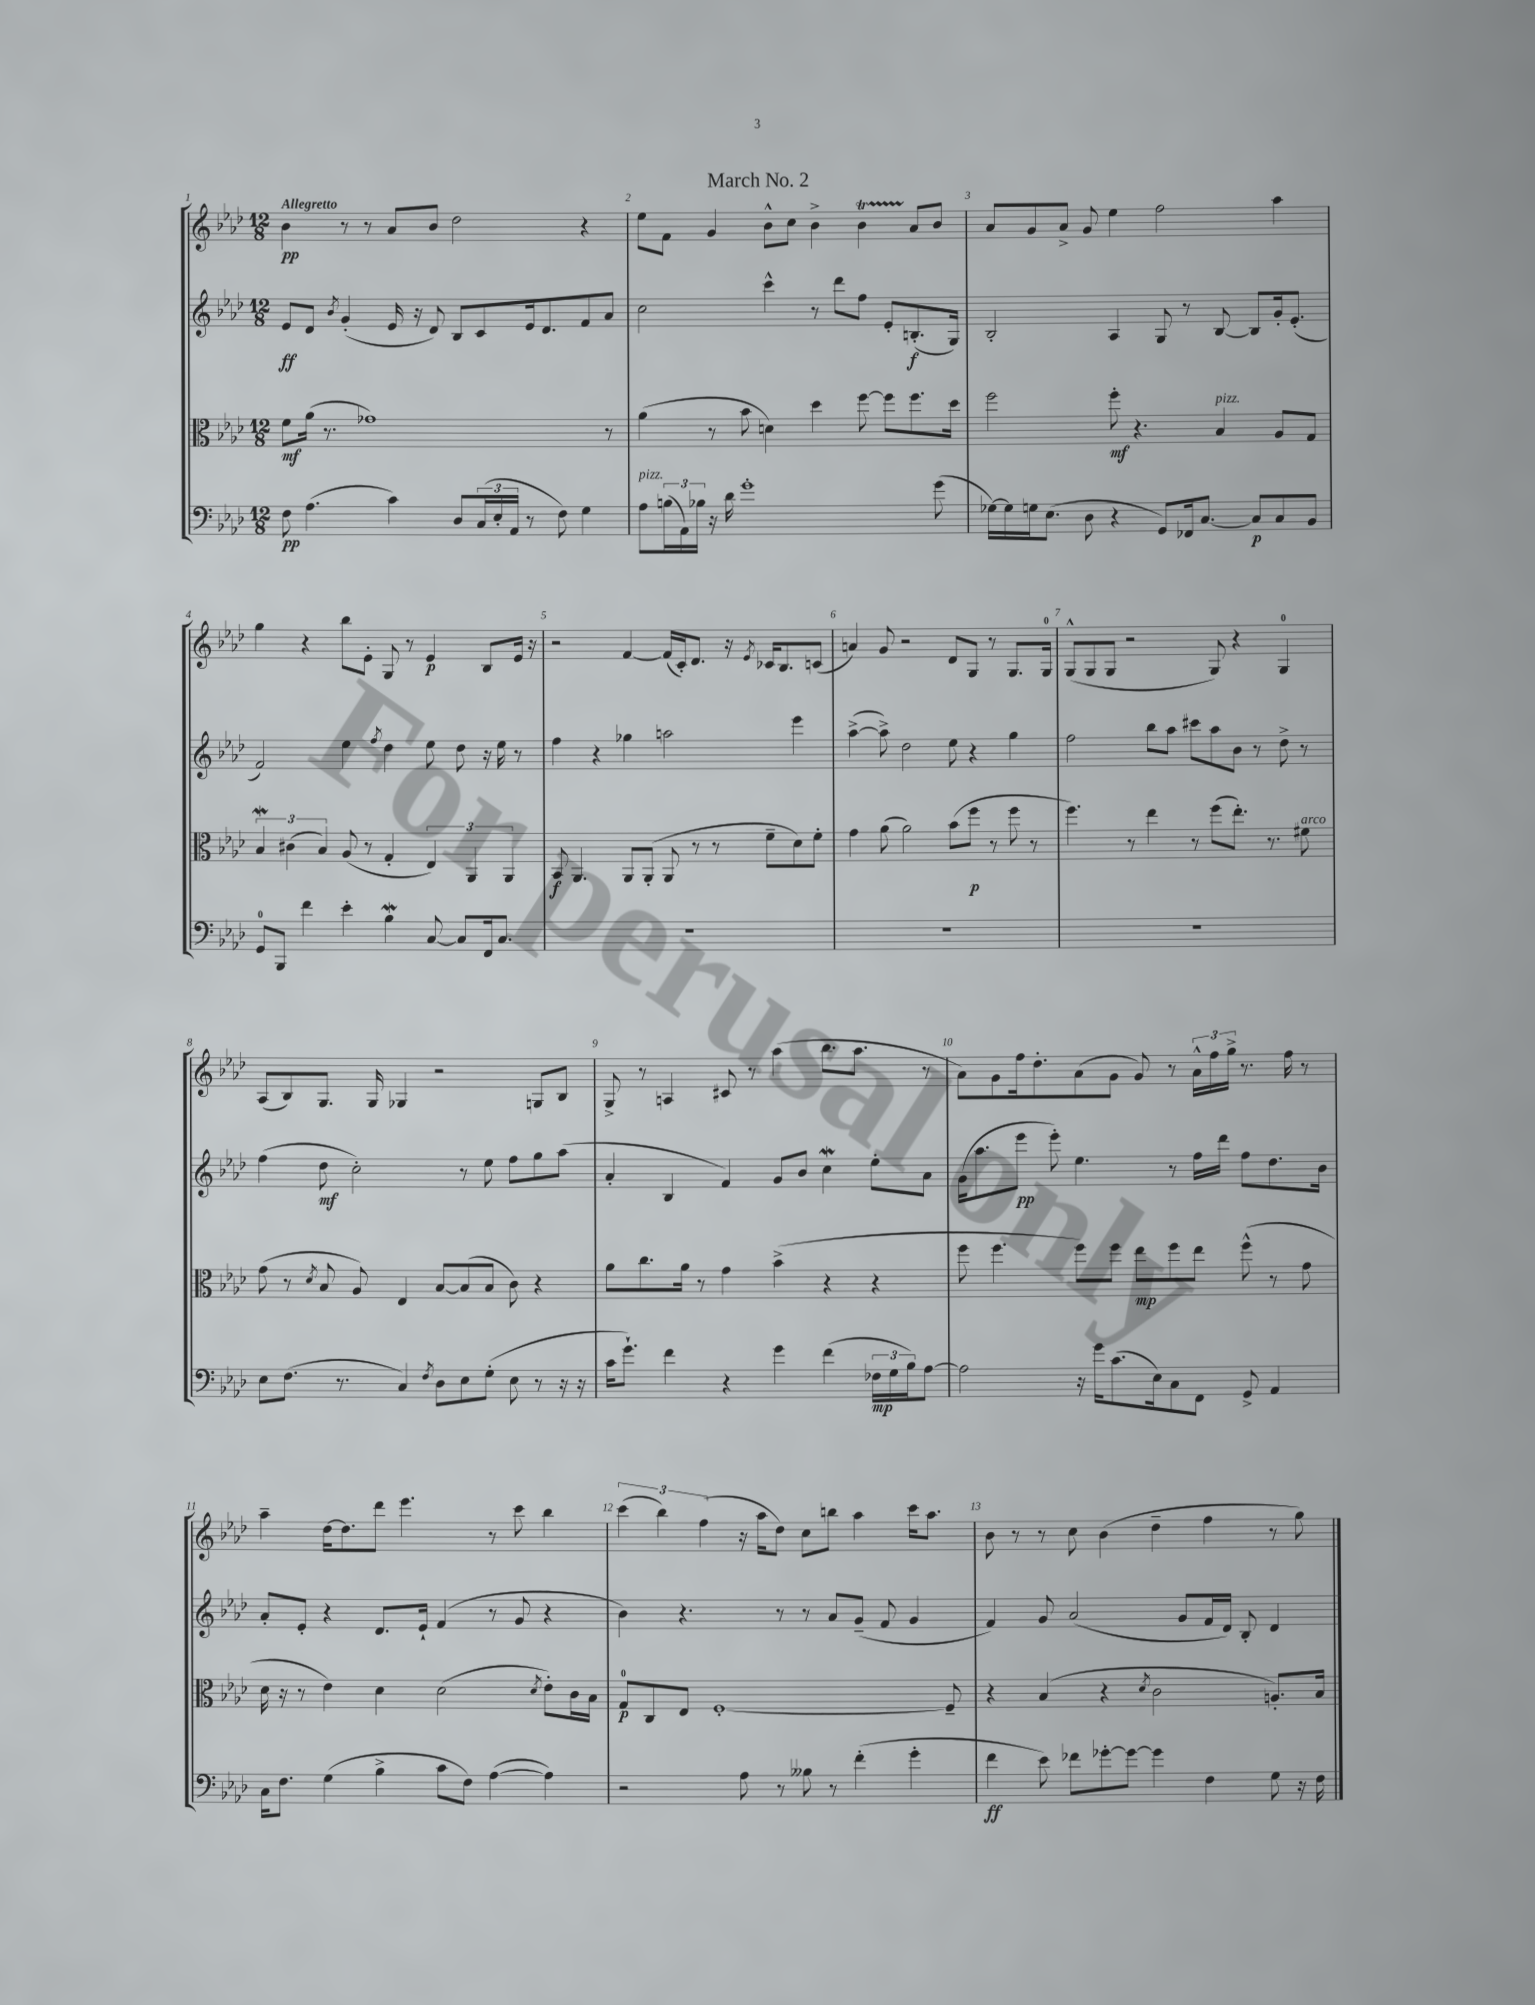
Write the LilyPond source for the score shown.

\header { title = "March No. 2" }
<<
\new StaffGroup <<
\new Staff = "s0" {
    \clef treble \key aes \major \numericTimeSignature \time 12/8 \tempo "Allegretto"
    bes'4\pp r8 r8 aes'8 bes'8 des''2 r4 |
    ees''8 f'8 g'4 bes'8-^ c''8 bes'4-> bes'4\startTrillSpan aes'8\stopTrillSpan bes'8 |
    aes'8 g'8 aes'8-> g'8 ees''4 f''2 aes''4 |
    g''4 r4 bes''8 ees'8-. g8 r8 ees'4\p bes8 ees'16 r16 |
    r2 f'4~ f'16( c'16-.) des'8. r16 \acciaccatura { ees'8 } ces'16 bes8. c'8( |
    a'4) g'8 r2 des'8 g8 r8 g8. g16-0 |
    g8-^( g8 g8 r2 g8) r4 g4-0 |
    aes8( bes8) g8. g16 ges4 r2 g8 bes8 |
    g8-> r8 a4 cis'8 r8 aes''4( bes''8. aes''8. r8 |
    aes'8) g'8 f''16 des''8.-. aes'8( g'8 g'8) r8 \tuplet 3/2 { aes'16-^ f''16 g''16-> } r8. f''16 r8 |
    aes''4-- des''16~ des''8. des'''8 ees'''4. r8 c'''8 bes''4 |
    \tuplet 3/2 { c'''4( bes''4) f''4( } r16 aes''16 des''8) c''8 b''8 aes''4 c'''16 aes''8. |
    bes'8 r8 r8 c''8 bes'4( des''4-- f''4 r8 g''8) \bar "|." |
}
\new Staff = "s1" {
    \clef treble \key aes \major \numericTimeSignature \time 12/8
    ees'8\ff des'8 \acciaccatura { bes'8 } g'4-.( ees'16 r16 des'8) bes8 c'8 ees'16 des'8. f'8 aes'8 |
    c''2 c'''4-^ r8 des'''8 f''8 ees'8-. b8.-.\f( g16) |
    bes2-. aes4 g8 r8 bes8~ bes8 g'16-. ees'8.-.( |
    f'2) ees''4 \acciaccatura { f''8 } des''4 ees''8 des''8 r16 ees''16 r8 |
    f''4 r4 ges''4 a''2 ees'''4 |
    aes''4~->( aes''8->) des''2 ees''8 r4 g''4 |
    f''2 bes''8 aes''8 cis'''8 aes''8 bes'8 r8 des''8-> r8 |
    f''4( des''8\mf c''2-.) r8 ees''8 f''8 g''8 aes''8( |
    aes'4-. bes4 f'4) g'8 bes'8 c''4\mordent ees''8-. aes'8 |
    g'16( aes''8. ees'''8\pp ees'''8-.) ees''4. r8 f''16 des'''16 f''8 des''8. bes'16 |
    aes'8-. ees'8-. r4 des'8. ees'16-! f'4( r8 g'8 r4 |
    bes'4) r4. r8 r8 aes'8 g'8--( f'8 g'4 |
    f'4) g'8 aes'2( g'8 f'16 des'16) bes8-. des'4 \bar "|." |
}
\new Staff = "s2" {
    \clef alto \key aes \major \numericTimeSignature \time 12/8
    f'8\mf aes'16( r8. ges'1) r8 |
    aes'4( r8 bes'8 d'4) des''4 f''8~ f''8 f''8. des''16 |
    f''2 f''8-.\mf r4. bes4^\markup { \italic "pizz." } aes8 g8 |
    \tuplet 3/2 { bes4\mordent cis'4( bes4) } aes8( r8 g4-. \tuplet 3/2 { ees4) aes,4 aes,4 } |
    bes,8\f aes,4. aes,8 aes,8-.( aes,8 r8 r8 f'8-- des'8) f'8-. |
    g'4 aes'8( aes'2) bes'8( f''8\p r8 f''8 r8 |
    f''4.) r8 ees''4 r8 f''8( ees''8.-.) r8. fis'8^\markup { \italic "arco" } |
    g'8( r8 \acciaccatura { des'8 } bes8 aes8) ees4 bes8~ bes8( bes8 c'8) r4 |
    aes'8 c''8. aes'16 r8 g'4 bes'4->( r4 r4 |
    f''8 f''4. f''8) f''8 ees''8\mp f''8 ees''8 f''8-^( r8 g'8 |
    des'16 r16 r8 ees'4) des'4 des'2( \acciaccatura { des'8 } ees'8-.) c'16 bes16 |
    g8-0\p c8 ees8 f1~-. f8-- |
    r4 bes4( r4 \acciaccatura { des'8 } c'2 a8.-.) bes16 \bar "|." |
}
\new Staff = "s3" {
    \clef bass \key aes \major \numericTimeSignature \time 12/8
    f8\pp aes4.( c'4) des8 \tuplet 3/2 { c16( ees16-. aes,16 } r8 f8) g4 |
    aes8^\markup { \italic "pizz." } \tuplet 3/2 { b16( aes,16) bes16 } r16 des'16 g'1-. g'8( |
    ges16~) ges16 g16 ees8.( des8 r4 g,8) fes,16 c8.~ c8\p c8 bes,8 |
    g,8-0 bes,,8 f'4 ees'4-. bes4\mordent c8~ c8 f,16 c8. |
    R1. |
    R1. |
    R1. |
    ees8 f8.( r8. c4) \acciaccatura { f8 } des8 ees8 g8-.( ees8 r8 r16 r16 |
    c'16 g'8.-!) f'4 r4 g'4 f'4( \tuplet 3/2 { fes16\mp g16 bes16) } aes8~ |
    aes2 r16 g'16 c'8.( ees16) c8 f,8 g,8-> aes,4 |
    c16 f8. g4( bes4-> c'8 f8) aes4~( aes4) |
    r2 aes8 r8 beses8 r8 f'4-.( g'4-. |
    f'4\ff ees'8) fes'8 ges'8~-. ges'8~ ges'4 f4 g8 r16 f16 \bar "|." |
}
>>
>>
\layout { \context { \Score \override BarNumber.break-visibility = ##(#f #t #t) barNumberVisibility = #all-bar-numbers-visible } }
